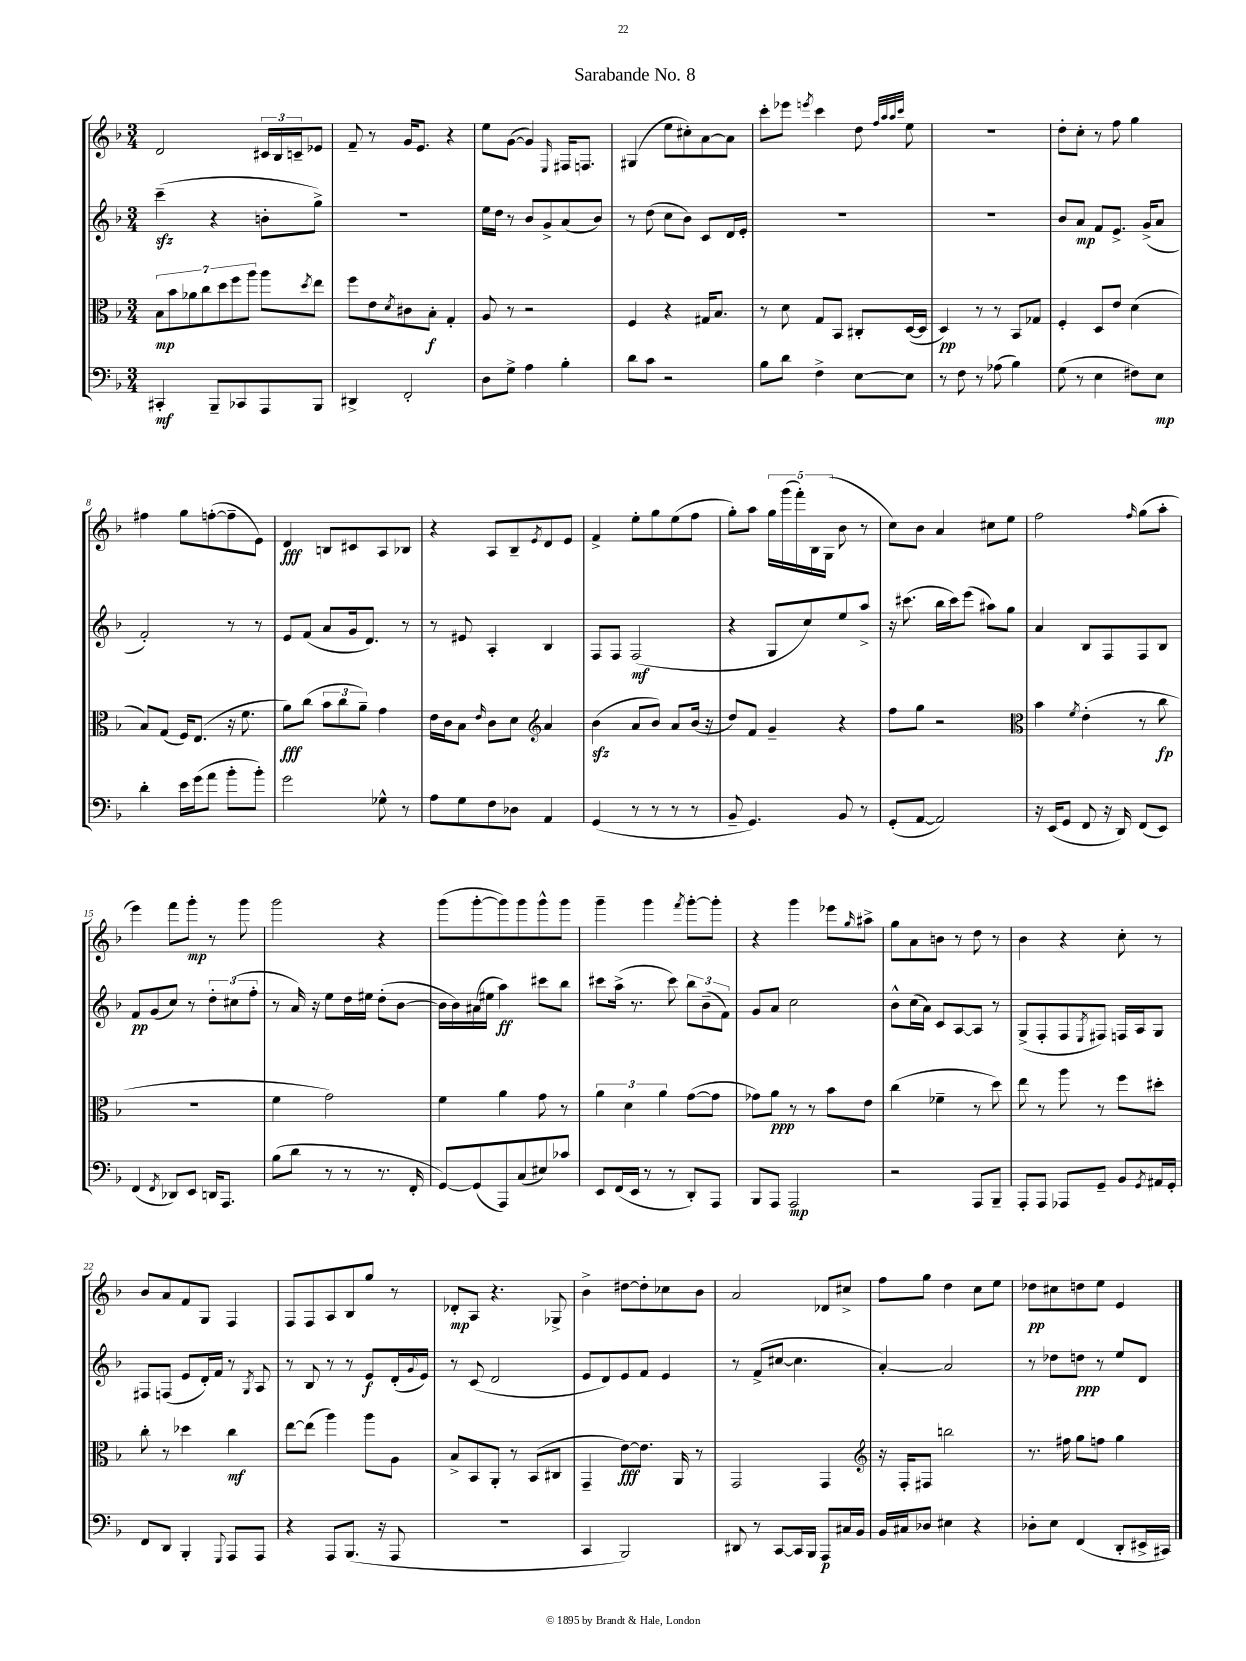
\header { title = "Sarabande No. 8" }
<<
\new StaffGroup <<
\new Staff = "s0" {
    \clef treble \key f \major \numericTimeSignature \time 3/4
    d'2 \tuplet 3/2 { cis'16 bes16 c'16-- } ees'8 |
    f'8-- r8 g'16 e'8. r4 |
    e''8 g'8~( g'4) \grace { e16 } fis16 f8. |
    gis4( e''8 cis''8-.) a'8~ a'8 |
    c'''8-. ees'''8 \acciaccatura { e'''8 } c'''4 d''8 \grace { f''32 a''32 a''32 c'''32 } e''8 |
    R2. |
    d''8-. c''8-. r8 f''8 g''4 |
    fis''4 g''8 f''8~-.( f''8-- e'8) |
    d'4\fff b8 cis'8 a8 bes8 |
    r4 a8 bes8-- \acciaccatura { e'8 } d'8 e'8 |
    f'4-> e''8-. g''8 e''8( f''8 |
    g''8-.) a''8 \tuplet 5/4 { g''16 g'''16( f'''16-.) bes16 g16( } bes'8 r8 |
    c''8) bes'8 a'4 cis''8 e''8 |
    f''2 \grace { f''16 } g''8( a''8-. |
    e'''4) f'''8 g'''8-.\mp r8 g'''8 |
    g'''2 r4 |
    g'''8( g'''8~-. g'''8) g'''8 g'''8-^ g'''8 |
    g'''4-- g'''4 \acciaccatura { f'''8 } g'''8~-. g'''8-. |
    r4 g'''4 ees'''8 \grace { g''16 } ais''8-> |
    g''8 a'8 b'8 r8 d''8 r8 |
    bes'4 r4 c''8-. r8 |
    bes'8 a'8 f'8 g8 f4 |
    f8 f8 a8 bes8 g''8 r8 |
    des'8-.\mp a8 r4. ges8-> |
    bes'4-> dis''8~ dis''8-. ces''8 bes'8 |
    a'2 des'8 cis''8-> |
    f''8 g''8 d''4 c''8 e''8 |
    des''8\pp cis''8 d''8 e''8 e'4 \bar "|." |
}
\new Staff = "s1" {
    \clef treble \key f \major \numericTimeSignature \time 3/4
    c'''4--\sfz( r4 b'8-. g''8->) |
    R2. |
    e''16 d''16 r8 bes'8 g'8-> a'8( bes'8) |
    r8 d''8( c''8 bes'8) c'8 d'16 e'16-. |
    R2. |
    R2. |
    bes'8 a'8\mp f'8 e'8.-> g'16->( a'8 |
    f'2-.) r8 r8 |
    e'8 f'8( a'8 g'16 d'8.) r8 |
    r8 eis'8 a4-. bes4 |
    f8 f8 f2\mf( |
    r4 g8 c''8) e''8 a''8-> |
    r16 cis'''8.( bes''16 cis'''16) e'''8( ais''8) g''8 |
    a'4 bes8 f8 f8 bes8 |
    f'8\pp g'8( c''8) r8 \tuplet 3/2 { d''8-. cis''8( f''8-. } |
    r8 a'16) r16 e''8 d''16 eis''16 d''8-.( bes'8~ |
    bes'16 bes'16) ais'16( eis''16 a''4\ff) cis'''8 bes''8 |
    cis'''8 a''16->( r8. cis'''8) \tuplet 3/2 { bes''8 bes'8--( f'8) } |
    g'8 a'8 c''2 |
    bes'8-^ c''16( a'16) c'8 a8~ a8 r8 |
    g8->( f8-. f8 \acciaccatura { e8 } fis8) f16 a16 g8 |
    fis8 f8( e'8 d'16-.) f'16 r8 \acciaccatura { g8 } a8 |
    r8 bes8 r8 r8 e'8\f d'16-.( \appoggiatura { g'8 } e'16) |
    r8 c'8( d'2 |
    e'8 d'8) e'8 f'8 e'4 |
    r8 f'8->( cis''8~ cis''4. |
    a'4~-.) a'2 |
    r8 des''8 d''8\ppp r8 e''8 d'8 \bar "|." |
}
\new Staff = "s2" {
    \clef alto \key f \major \numericTimeSignature \time 3/4
    \tuplet 7/4 { bes8\mp bes'8 aes'8 c''8 d''8 f''8 a''8 } a''8 \acciaccatura { d''8 } e''8 |
    f''8 e'8 \acciaccatura { d'8 } cis'8 bes8-.\f g4-. |
    a8 r8 r2 |
    f4 r4 gis16 bes8. |
    r8 d'8 g8 bes,8 cis8-. d16~( d16 |
    d4\pp) r8 r8 bes,8 ges8 |
    f4-. d8 e'8 d'4( |
    bes8) g8( f16) e8.( r16 f'8. |
    a'8\fff) c''8( \tuplet 3/2 { bes'8 c''8 a'8--) } g'4 |
    e'16 c'16 bes8 \grace { e'16 } c'8 d'8 \clef treble a'4 |
    bes'4\sfz( a'8 bes'8) a'8 bes'16( r16 |
    d''8) f'8 g'4-- r4 |
    f''8 g''8 r2 |
    \clef alto bes'4 \acciaccatura { f'8 } e'4-.( r8 c''8\fp |
    R2. |
    f'4 g'2) |
    f'4 a'4 g'8 r8 |
    \tuplet 3/2 { a'4 d'4 a'4 } g'8~( g'8 |
    ges'8) a'8\ppp r8 r8 bes'8 e'8 |
    c''4( fes'4-- r8 d''8) |
    e''8 r8 a''8 r8 f''8 dis''8-. |
    c''8-. r8 des''4 c''4\mf |
    e''8~ e''8( a''4) a''8 a8 |
    bes8-> bes,8 a,8-. r8 bes,8( cis8 |
    g,4-- e'8~\fff) e'8. a,16 r8 |
    g,2 g,4 |
    \clef treble r16 f16-. fis8 b''2 |
    r8. fis''16 g''8 f''8 g''4 \bar "|." |
}
\new Staff = "s3" {
    \clef bass \key f \major \numericTimeSignature \time 3/4
    cis,4-.\mf bes,,8-- ces,8 a,,8 bes,,8 |
    dis,4-> f,2-. |
    d8 g8-> a4 bes4-. |
    d'8 c'8 r2 |
    bes8 d'8 f4-> e8~ e8 |
    r8 f8 r8 aes8( bes4) |
    g8( r8 e4 fis8) e8\mp |
    d'4-. e'16 g'16( a'8 bes'8-. bes'8-.) |
    g'2 ges8-^ r8 |
    a8 g8 f8 des8 a,4 |
    g,4( r8 r8 r8 r8 |
    bes,8-- g,4.) bes,8 r8 |
    g,8-.( a,8~ a,2) |
    r16 e,16( g,8 f,8 r16 d,16) f,8( e,8) |
    f,4( \acciaccatura { f,8 } des,8) e,8 d,16 a,,8. |
    bes8( d'8 r8 r8 r8. f,16-. |
    g,8~) g,8( a,,8) c8( eis8) ces'8 |
    e,8 f,16( e,16 r8 r8 d,8-.) a,,8 |
    bes,,8 a,,8 a,,2\mp |
    r2 a,,8 bes,,8-- |
    a,,8-. a,,8 aes,,8 g,8-- bes,8 \acciaccatura { g,8 } ais,16 g,16-. |
    f,8 d,8 bes,,4-. \appoggiatura { g,,8 } a,,8 a,,8 |
    r4 a,,8 bes,,8.( r16 a,,8 |
    R2. |
    c,4 bes,,2) |
    dis,8 r8 c,8~ c,16 bes,,16 a,,8\p cis16 bes,16 |
    bes,16 cis16 des8 eis4 r4 |
    des8-. e8 f,4( d,8-. eis,16-> cis,16) \bar "|." |
}
>>
>>
